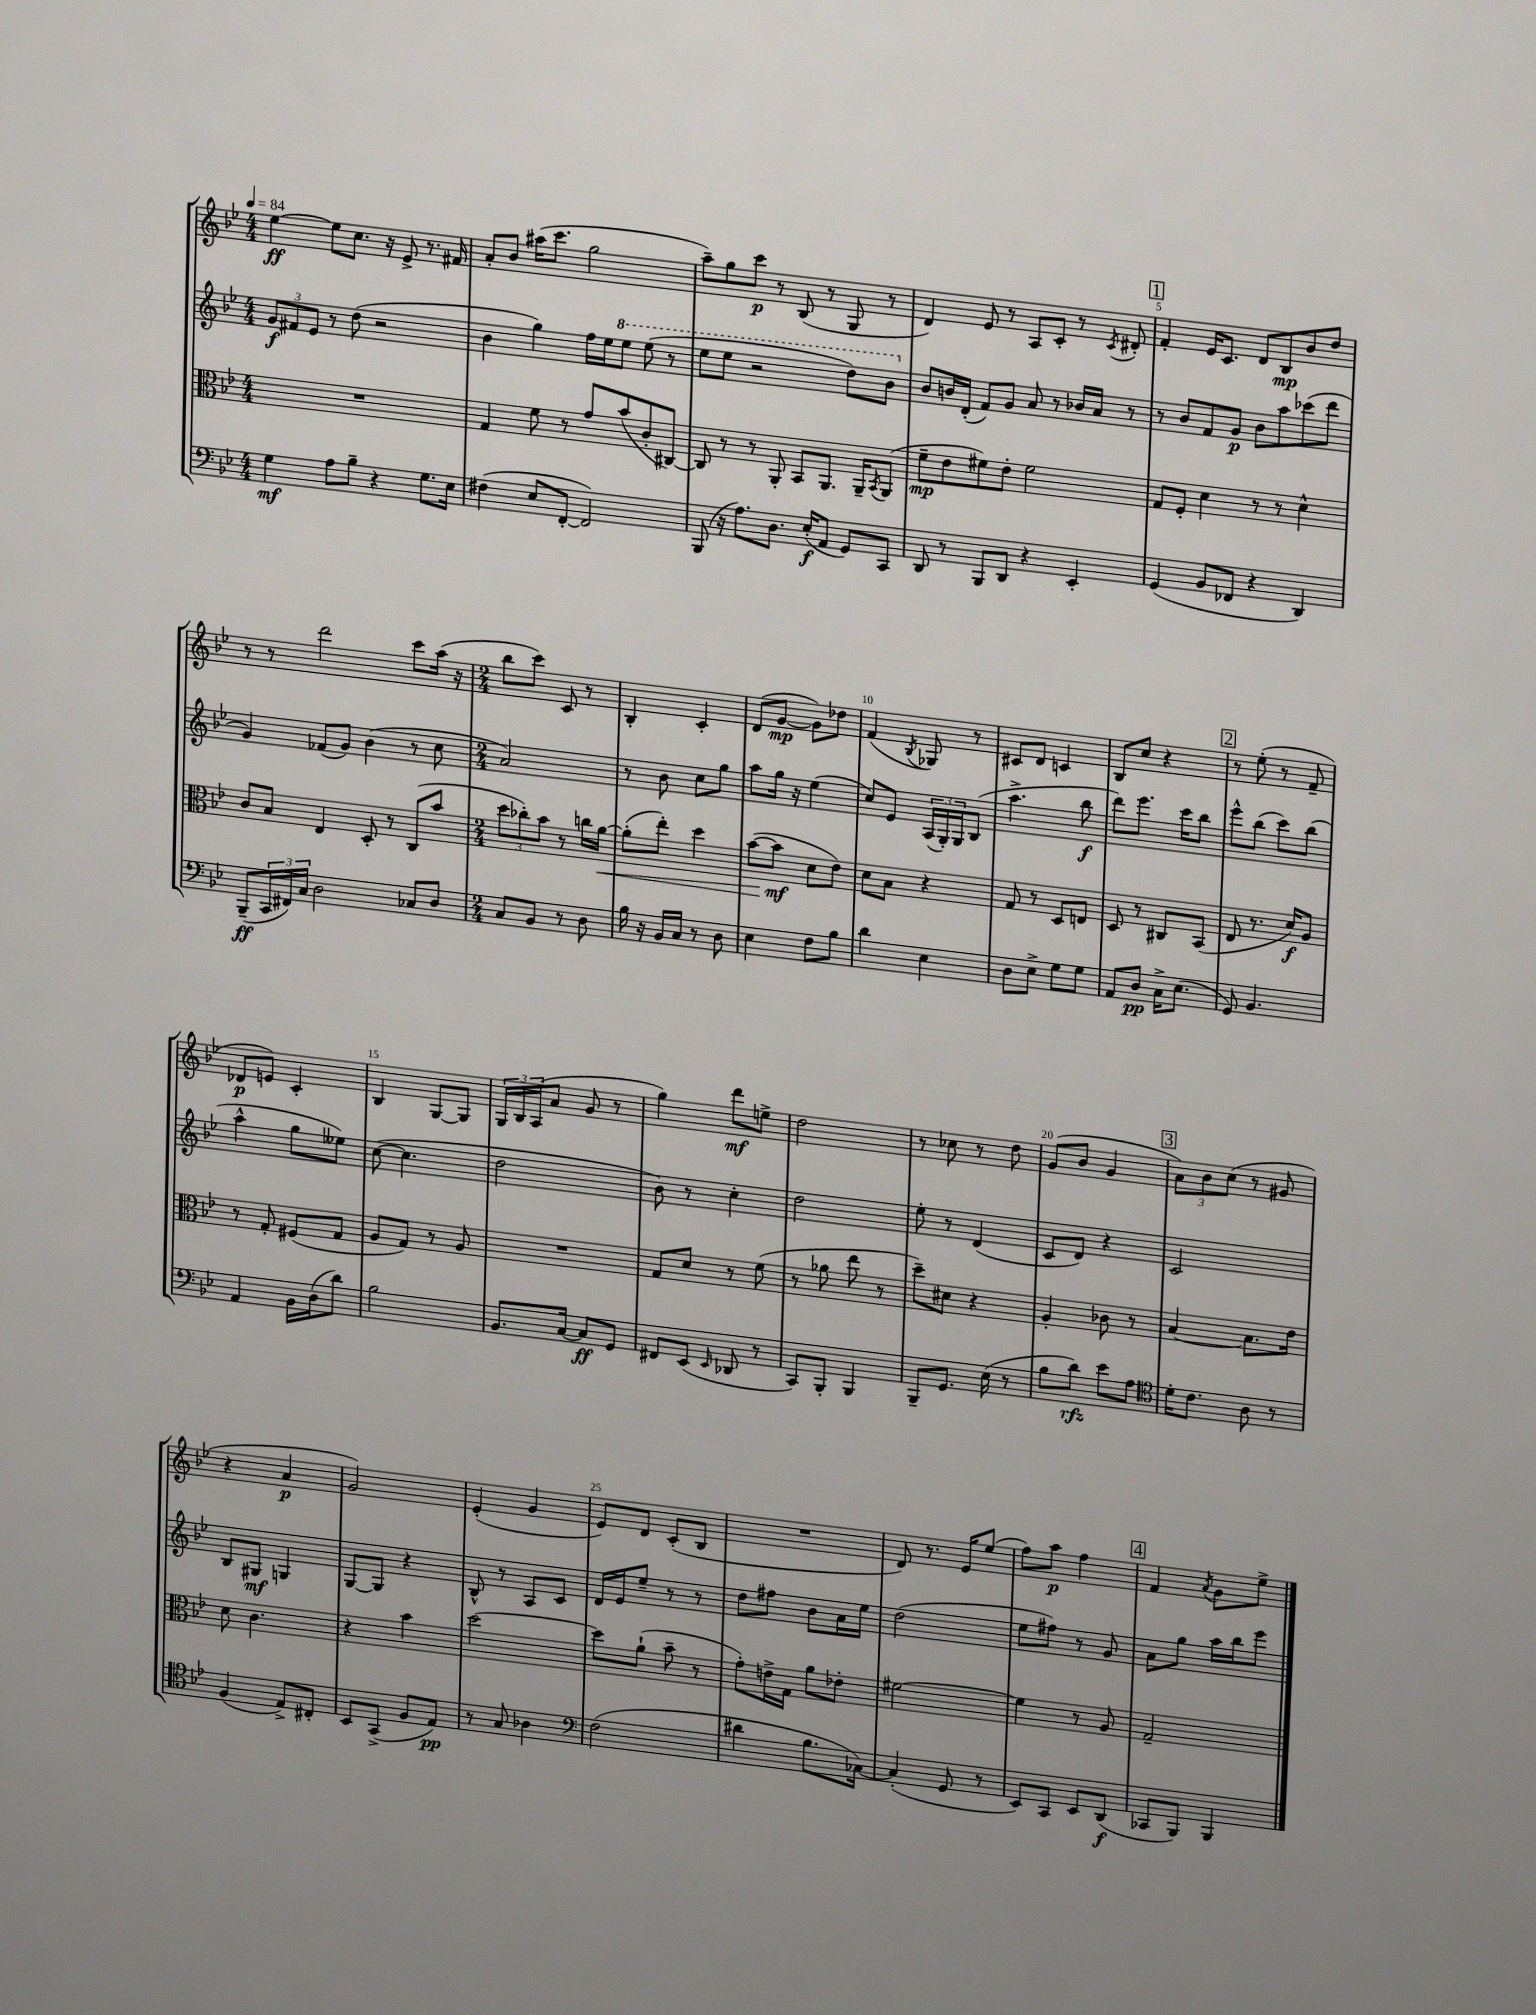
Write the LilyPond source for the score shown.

<<
\new StaffGroup <<
\new Staff = "s0" {
    \clef treble \key bes \major \numericTimeSignature \time 4/4 \tempo 4 = 84
    ees''4~\ff ees''8 c''8. r16 ees'8-> r8. fis'16 |
    a'8-. bes'8 ais''16( c'''8. g''2 |
    a''8--) g''8 c'''8\p r8 bes8( r8 g8 r8 |
    d'4) ees'8 r8 a8 c'8-. r8 \acciaccatura { c'8 } dis'8-. |
    \mark \markup { \box "1" } f'4-. ees'16 c'8. d'8 bes8\mp bes'8 d''8 |
    r8 r8 d'''2 c'''8 a''16( r16 |
    \numericTimeSignature \time 2/4 bes''8 c'''8) c'8 r8 |
    bes4-. c'4-. |
    d'8( g'8~\mp g'8) des''8 |
    f'4( \acciaccatura { bes8 } ges8) r8 |
    cis'8 d'8 c'4 |
    bes8 c''8 r4 |
    \mark \markup { \box "2" } r8 ees''8-.( r8 f'8-- |
    des'8\p e'8) c'4-. |
    bes4 g8~ g8 |
    \tuplet 3/2 { g16 bes16 a16( } a'8 g'8 r8 |
    g''4) d'''8\mf e''8-> |
    d''2 |
    r8 ces''8 r8 d''8 |
    g'8( bes'8 g'4 |
    \mark \markup { \box "3" } \tuplet 3/2 { a'8) bes'8 c''8( } r8 gis'8 |
    r4 a'4\p |
    g'2) |
    ees'4-.( g'4 |
    ees'8) d'8 c'8-.( bes8 |
    R2 |
    d'8) r8. ees'16 ees''8( |
    f''8) a''8\p f''4 |
    \mark \markup { \box "4" } f'4 \acciaccatura { a'8 } g'8 ees''8-> \bar "|." |
}
\new Staff = "s1" {
    \clef treble \key bes \major \numericTimeSignature \time 4/4
    \tuplet 3/2 { g'8\f fis'8 ees'8 } r8 d''8( r2 |
    bes'4 g''4) f''16 ees''16 \ottava #1 ees'''8 ees'''8( r8 |
    ees'''8 ees'''8 r2 d'''8) bes''8 \ottava #0 |
    bes'8 b'16 d'16-.( f'8) g'8 a'8 r8 bes'16 a'16 r8 |
    \mark \markup { \box "1" } r8 bes'8 f'8 g'8\p bes'8 a''8 ces'''8( d'''8 |
    g'4) fes'8( g'8) bes'4( r8 c''8 |
    \numericTimeSignature \time 2/4 a'2) |
    r8 bes'8 c''8 g''8 |
    a''8 g''16 r16 ees''4( |
    c''8) ees'8 \tuplet 3/2 { a16( g16-.) g16 } bes8( |
    a''4.-> bes''8\f |
    d'''8) ees'''8. c'''16 bes''8 |
    \mark \markup { \box "2" } ees'''8-^ bes''8( c'''8) bes''8( |
    a''4-^ g''8 eeses''8) |
    c''8~( c''4. |
    d''2 |
    bes'8) r8 c''4-. |
    d''2 |
    ees''8-. r8 d'4( |
    c'8 d'8) r4 |
    \mark \markup { \box "3" } c'2 |
    bes8 gis8\mf g4 |
    g8~ g8 r4 |
    bes8-^ r8 a8 c'8 |
    d'16 ees'16 ees''8-- r8 r8 |
    d''8 fis''8 bes'8 a'16 ees''16 |
    d''2( |
    ees''8 fis''8) r8 g'8 |
    \mark \markup { \box "4" } a'8 g''8 a''16 bes''16 ees'''8 \bar "|." |
}
\new Staff = "s2" {
    \clef alto \key bes \major \numericTimeSignature \time 4/4
    R1 |
    g4 f'8 r8 g'8 bes'8( c'8-. cis8~) |
    cis8 r8 r8 a,8-. bes,8 a,8. a,16-- \acciaccatura { bes,8 } a,8( |
    f'8--\mp ees'8 fis'8) ees'8-. fis'2 |
    \mark \markup { \box "1" } g8 f8-. d'4 r8 r8 d'4-^ |
    c'8 bes8 ees4 d8-. r8 c8( bes'8 |
    \numericTimeSignature \time 2/4 \tuplet 3/2 { d''8 ces''8-.) bes'8 } r8 c''16 a'16~\< |
    a'8-.( ees''8-.) d''4 |
    bes'8~( bes'8\mf\! d'8 ees'8) |
    d'8 bes8 r4 |
    g8 r8 d8 e8 |
    d8 r8 cis8 bes,8( |
    \mark \markup { \box "2" } ees8 r8. d'16\f) a8 |
    r8 g8-. fis8( g8 |
    a8 g8) r8 a8 |
    R2 |
    g8 d'8 r8 f'8( |
    r8 aes'8 ees''8 r8 |
    d''8--) dis'8 r4 |
    a4-. ces'8 r8 |
    \mark \markup { \box "3" } bes4~ bes8. ees'16 |
    d'8 c'4. |
    r4 bes'4 |
    d''2~ |
    d''8 a'8-!( bes'8-- r8 |
    g'8-.) e'16-> g16 a'8 ees'8-. |
    fis'2~ |
    fis'4 r8 a8 |
    \mark \markup { \box "4" } g2-- \bar "|." |
}
\new Staff = "s3" {
    \clef bass \key bes \major \numericTimeSignature \time 4/4
    g4\mf a8 bes8-- r4 g8. ees16 |
    fis4( ees8 f,8~-. f,2) |
    bes,,8( r16 a8.) d8. ees16-.\f( a,8 g,8) c,8 |
    d,8 r8 bes,,8 d,8 r4 ees,4-. |
    \mark \markup { \box "1" } g,4( bes,8 fes,8 r4 d,4) |
    bes,,8--\ff( \tuplet 3/2 { c,16 fis,16) c16 } d2 ces8 d8 |
    \numericTimeSignature \time 2/4 c8 bes,8 r8 d8 |
    bes16 r16 bes,16 c16 r8 d8 |
    ees4 f8 bes8 |
    d'4 ees4 |
    d8 ees8-> g8 g8 |
    a,8 d8\pp c16-> ees8.( |
    \mark \markup { \box "2" } g,8) bes,4. |
    a,4 bes,16 d16( d'8) |
    bes2 |
    bes,8. c16~ c8\ff g,8 |
    fis,8 ees,8( \grace { ees,16 } des,8 r8 |
    c,8) bes,,8-. bes,,4 |
    bes,,8-- g,8. ees16( r8 |
    bes8 d'8\rfz) ees'8 a8 |
    \mark \markup { \box "3" } \clef tenor d'16-. c'8. a8 r8 |
    f4( ees8->) cis8-. |
    bes,8 g,8->( f8 ees8\pp) |
    r8 g8 aes4 |
    \clef bass f2( |
    dis'4 bes8. ces16~) |
    ces4-.( g,8 r8 |
    ees,8) c,8 ees,8 d,8\f( |
    \mark \markup { \box "4" } ces,8 bes,,8) bes,,4 \bar "|." |
}
>>
>>
\layout { \context { \Score \override BarNumber.break-visibility = ##(#f #t #t) barNumberVisibility = #(every-nth-bar-number-visible 5) } }
